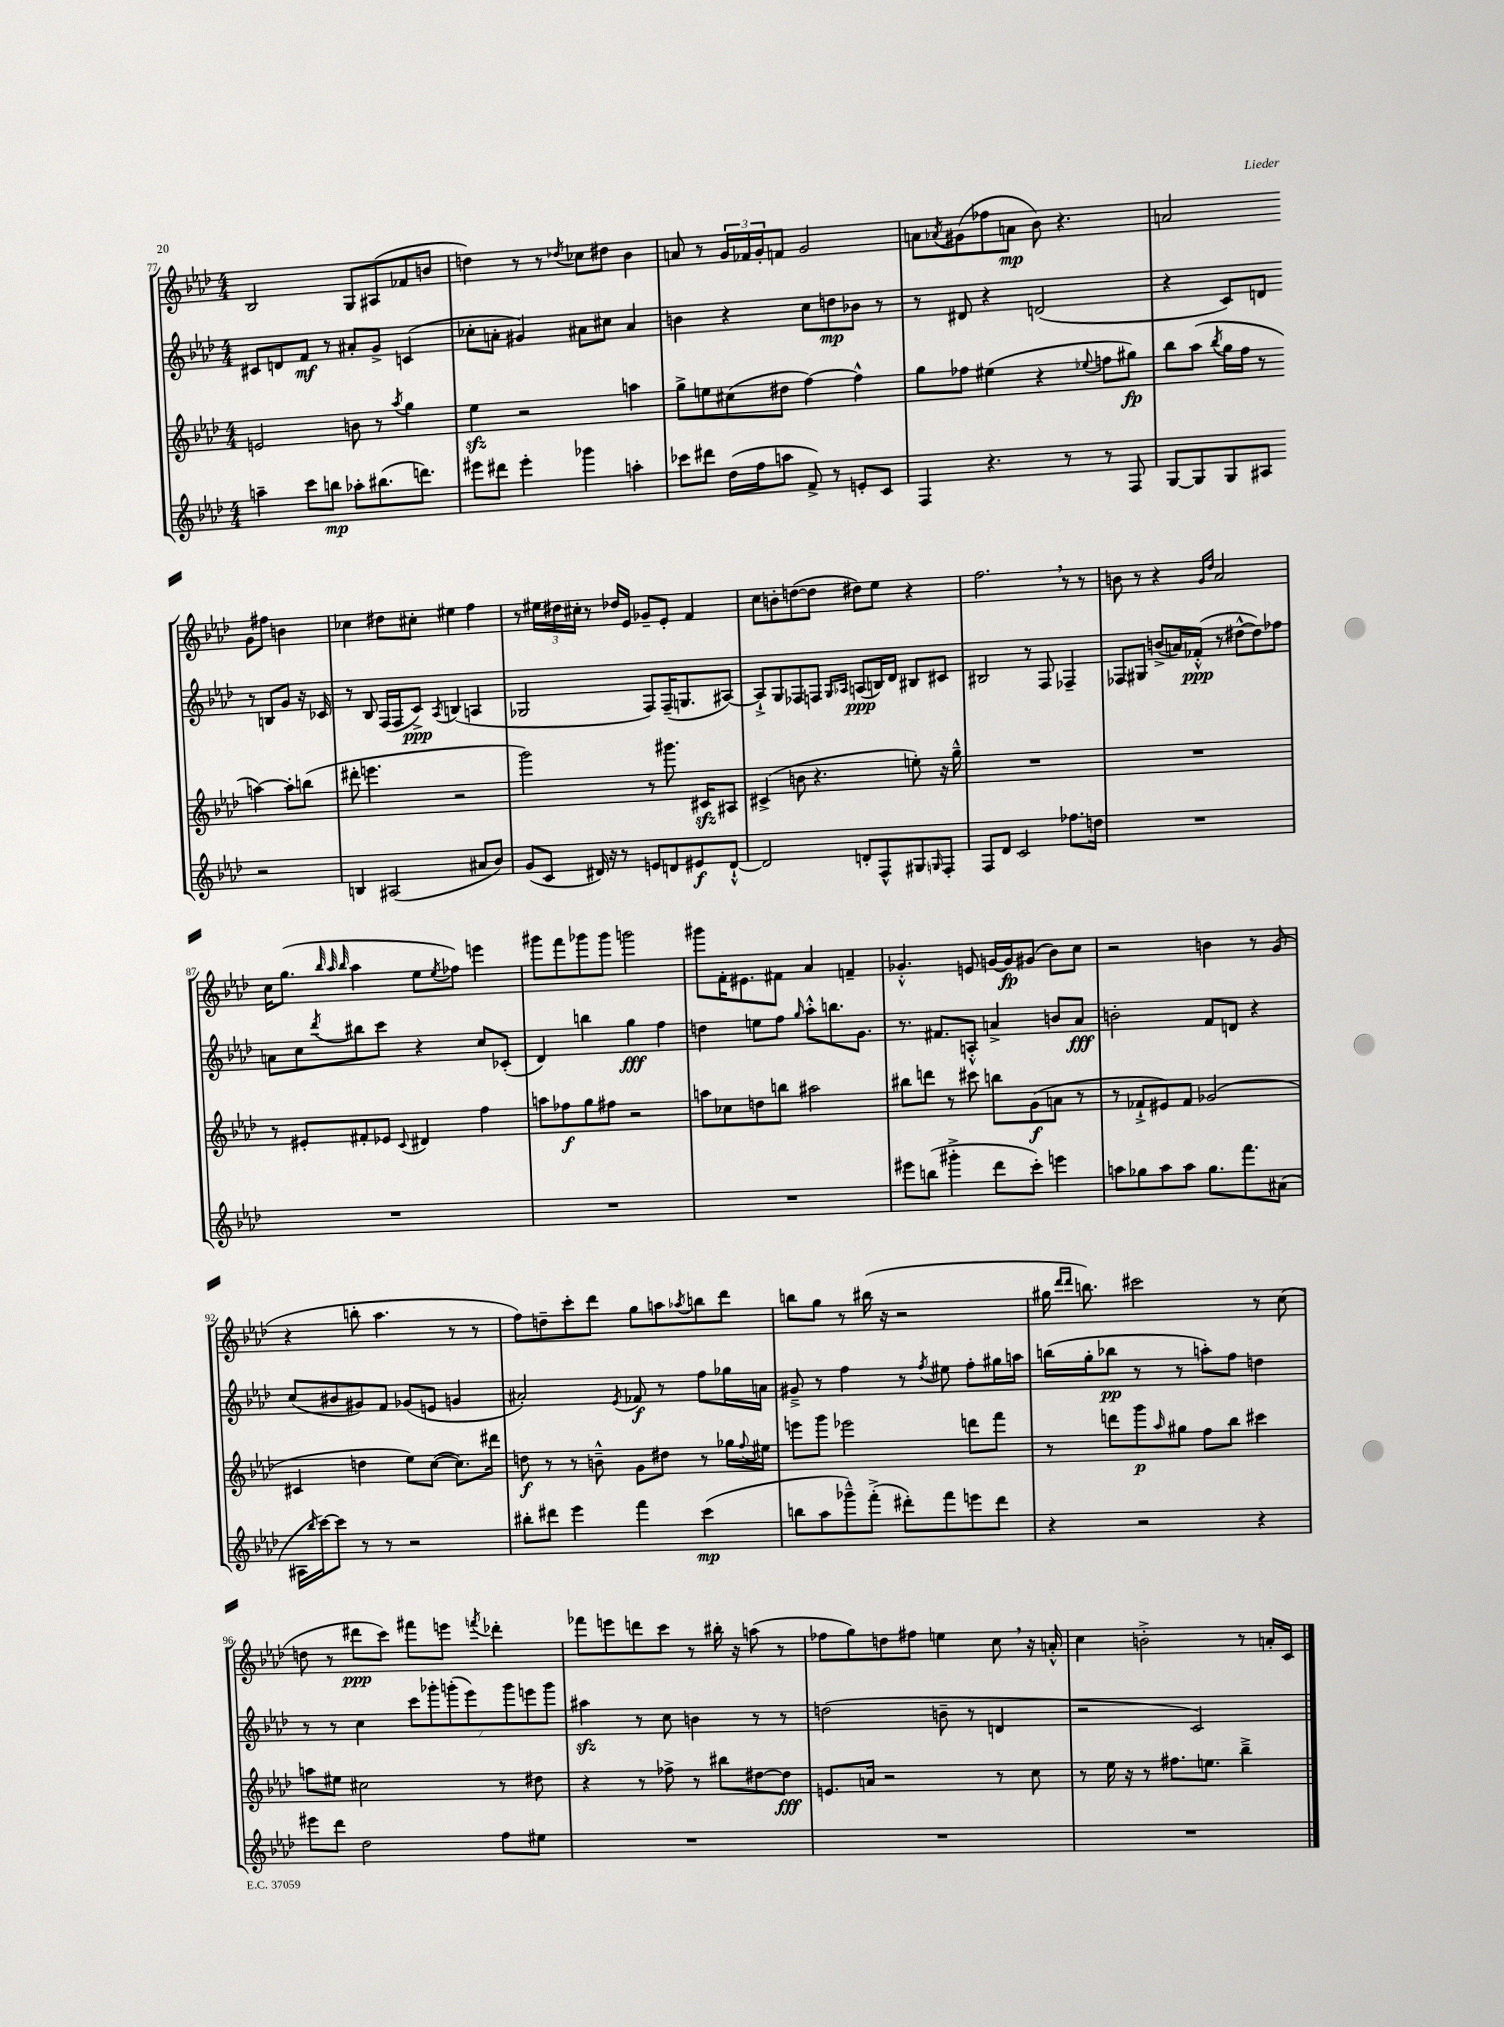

**kern	**kern	**kern	**kern
*staff4	*staff3	*staff2	*staff1
*clefG2	*clefG2	*clefG2	*clefG2
*k[b-e-a-d-]	*k[b-e-a-d-]	*k[b-e-a-d-]	*k[b-e-a-d-]
*M4/4	*M4/4	*M4/4	*M4/4
4aa~	2e	8c#	2B-
.	.	8d	.
8ccc	.	8f	.
8bb	.	8r	.
8aa-'	8b	8a#'	8G
(8.bb#	8r	8g^	(8A#
.	8qaa-	.	.
.	4gg	(4c	8f-
8.ddd)	.	.	.
.	.	.	8b
=	=	=	=
8eee#	4ee-	8cc-'	4dd)
8ddd#	.	8a'	.
4eee#'	2r	4g#)	8r
.	.	.	8r
.	.	.	8qdd-
4ggg-	.	8a#	8cc-
.	.	8cc#	8dd#
4aa'	4aa	4a#	4b-
=	=	=	=
8ccc-	8gg^	4b	8a
8ddd#	8ee	.	8r
(16dd-	(8cc#	4r	24g
.	.	.	24f-
16ff	.	.	.
.	.	.	24g'
8aa	8dd#	.	8f
8f^)	[4ff)	8cc	2g
8r	.	8dd	.
8e'	4ff^^]	8b-	.
8c	.	8r	.
=	=	=	=
4F	8gg	8r	8a
.	.	.	8qa-
.	8ff-	8d#	(8g#
4.r	(4ee#	4r	8ff-
.	.	.	8a
.	4r	(2d	8b-)
8r	.	.	4.r
.	8qqee-	.	.
8r	8ff	.	.
8F	8gg#)	.	.
=	=	=	=
[8G	8bb-	4r	2a
8G]	(8aa-	.	.
.	8qbb-	.	.
8G	16gg	8c)	.
.	16ff	.	.
8A#	8r	8d	.
2r	[4aa)	8r	8g
.	.	8B	8ff#
.	8aa']	8g	4b
.	(8bb	16r	.
.	.	16c-	.
=	=	=	=
4B	8ddd#'	8r	4cc-
.	4.eee	8B-	.
(2A#	.	(16F	8dd#
.	.	16F	.
.	.	8c^)	8cc#'
.	.	8qA-	.
.	2r	(4B	4ee#
8a#	.	4A	4ff
8b-)	.	.	.
=	=	=	=
(8g	2ggg)	2G-	8r
8c	.	.	24ee#
.	.	.	24dd#
.	.	.	24cc#'
16d#)	.	.	8r
16r	.	.	.
8r	.	.	16dd-
.	.	.	16e-
8e	8r	8F)	8g-~
8d	8.ggg#	(16F~	8e-'
.	.	8.G	.
8e#	.	.	4f
.	16c#	.	.
[8d`^^	8A#	[8A#)	.
=	=	=	=
2d]	(4c#^	8A#`^]	8cc
.	.	8G	8b'
.	8b	8F-	([8dd
.	4.r	8F	8dd]
.	.	16qqG	.
.	.	16qqA-	.
8d'	.	(8A	8dd#)
8F^^	.	16B)	8ee-
.	.	16d-	.
8G#	8ee')	8B#	4r
16qqG	.	.	.
8F'	16r	8c#	.
.	16gg~^^	.	.
=	=	=	=
8F	1r	2B#	2.ff
8d-	.	.	.
2c	.	.	.
.	.	8r	.
.	.	8F	.
8.ff-	.	4F-~	8r
.	.	.	8r
16dd	.	.	.
=	=	=	=
1r	1r	8F-	8b
.	.	8G#	8r
.	.	(8b^	4r
.	.	16a)	.
.	.	(16f-'^^	.
.	.	.	16qqg
.	.	.	16qqdd-
.	.	8r	2a-
.	.	[8dd#^^	.
.	.	8dd#])	.
.	.	8ff-	.
=	=	=	=
1r	8r	8a	16cc
.	.	.	(8.gg
.	8e#'	8cc	.
.	.	.	32qqbb-
.	.	.	32qqaa-
.	.	8qddd-	32qqbb-
.	8f#'	8bb#	4aa-
.	8e-	8ccc	.
.	8qqc	.	.
.	4d#	4r	8ee-
.	.	.	8qee-
.	.	.	8ff-)
.	4ff	8cc	4eee
.	.	(8c-'	.
=	=	=	=
1r	8aa	4d-)	8ggg#
.	8ff-	.	8fff
.	8gg	4bb	8ggg-
.	8ff#	.	8ggg-
.	2r	4gg	2ggg
.	.	4ff	.
=	=	=	=
1r	8aa	4dd	8ggg#
.	8cc-	.	16f'
.	.	.	8.e#
.	8dd	8ee	.
.	8bb	8ff	8f#
.	.	16qqgg	.
.	2aa#	8aa-'^^	4a-
.	.	8.bb	.
.	.	.	4f~
.	.	8.g	.
=	=	=	=
8eee#	8bb#	8.r	4.g-'^^
(8bb	8ddd	.	.
.	.	8.f#	.
4ggg#'^	8r	.	.
.	8ccc#	8A'^^	8e
8ddd-	8bb	4a^	[16g
.	.	.	16g]
8ccc')	(8g	.	(8g#
4eee	8a	8b	8b-)
.	8r	8a	8cc
=	=	=	=
8aa	8r	2b'	2r
8gg-	8f-`^	.	.
8aa	8e#)	.	.
8aa	8f-	.	.
8.gg-	(2g-	8f	4b
.	.	8d	.
8.fff	.	.	.
.	.	4r	8r
(8a#	.	.	(8g
=	=	=	=
16A#	4c#	(8cc	4r
16qqbb-	.	.	.
[16ccc)	.	.	.
8ccc]	.	8b#	.
8r	4dd	8g#)	8bb'
8r	.	8f	4.aa-
2r	8ee-)	(8g-	.
.	([8cc	8e	.
.	8.cc])	4g	8r
.	.	.	8r
.	16ddd#	.	.
=	=	=	=
8bb#'	8dd	2a#')	8ff)
8ddd#	8r	.	8dd~
4eee-	8r	.	8ccc'
.	8b~^^	.	8ddd-
.	.	8qe-	.
4fff	8g	8f-	8gg
.	8dd#	8r	8aa
.	.	.	8qaa-
(4ccc	8r	8ff	8bb
.	16gg-	16gg-	8ddd-
.	8qqff	.	.
.	16ee#	16a	.
=	=	=	=
8bb	8eee	8g#~^	8bb
8aa-	8ggg	8r	8gg
8ggg-~^^)	2eee-	4ff	8r
(8fff'^	.	.	(16bb#
.	.	.	16r
8ddd#')	.	8r	2r
.	.	8qff	.
8fff	.	8ee#	.
8eee	8ddd	8ff'	.
8ddd#	8fff	16gg#	.
.	.	16aa	.
=	=	=	=
4r	8r	(16bb	16gg#
.	.	.	16qqddd-
.	.	.	16qqddd-
.	.	16gg'	8.bb)
.	8ddd	8bb-	.
2r	8ggg	8r	2ccc#
.	16qqaa-	.	.
.	8gg#	8r	.
.	8ff	8aa')	.
.	8bb-	8ff	.
4r	4ccc#	4dd	8r
.	.	.	(8cc
=	=	=	=
8eee#	8aa	8r	8dd
8ddd-	8ee#	8r	8r
2dd-	2cc#	4cc	8ddd#
.	.	.	8ccc)
.	.	14ccc	8fff#
.	.	14ggg-'	.
.	.	.	8eee
.	.	(14ggg'	.
.	.	14eee-)	.
.	.	.	8qfff
8ff	8r	.	4ddd-'
.	.	14ggg	.
.	.	14eee	.
8ee#	8dd#	.	.
.	.	14ggg	.
=	=	=	=
1r	4r	4aa#	8fff-
.	.	.	8eee
.	8r	8r	8ddd
.	8ff-^	8cc	8ccc
.	8r	4b	8r
.	8bb#	.	16bb#'
.	.	.	16r
.	[8dd#	8r	(8aa
.	8dd#]	8r	8r
=	=	=	=
1r	8.e	(2dd	8ff-
.	.	.	8gg)
.	16a	.	.
.	2r	.	8dd
.	.	.	8ff#
.	.	8b~	4ee
.	.	8r	.
.	8r	4d	8cc
.	8cc	.	16r
.	.	.	16a'^^
=	=	=	=
1r	8r	2r	4cc
.	16ee-	.	.
.	16r	.	.
.	8r	.	2b'^
.	8.ff#	.	.
.	.	2c)	.
.	8.ee	.	.
.	4bb-~^	.	8r
.	.	.	16a'
.	.	.	16c
==	==	==	==
*-	*-	*-	*-
